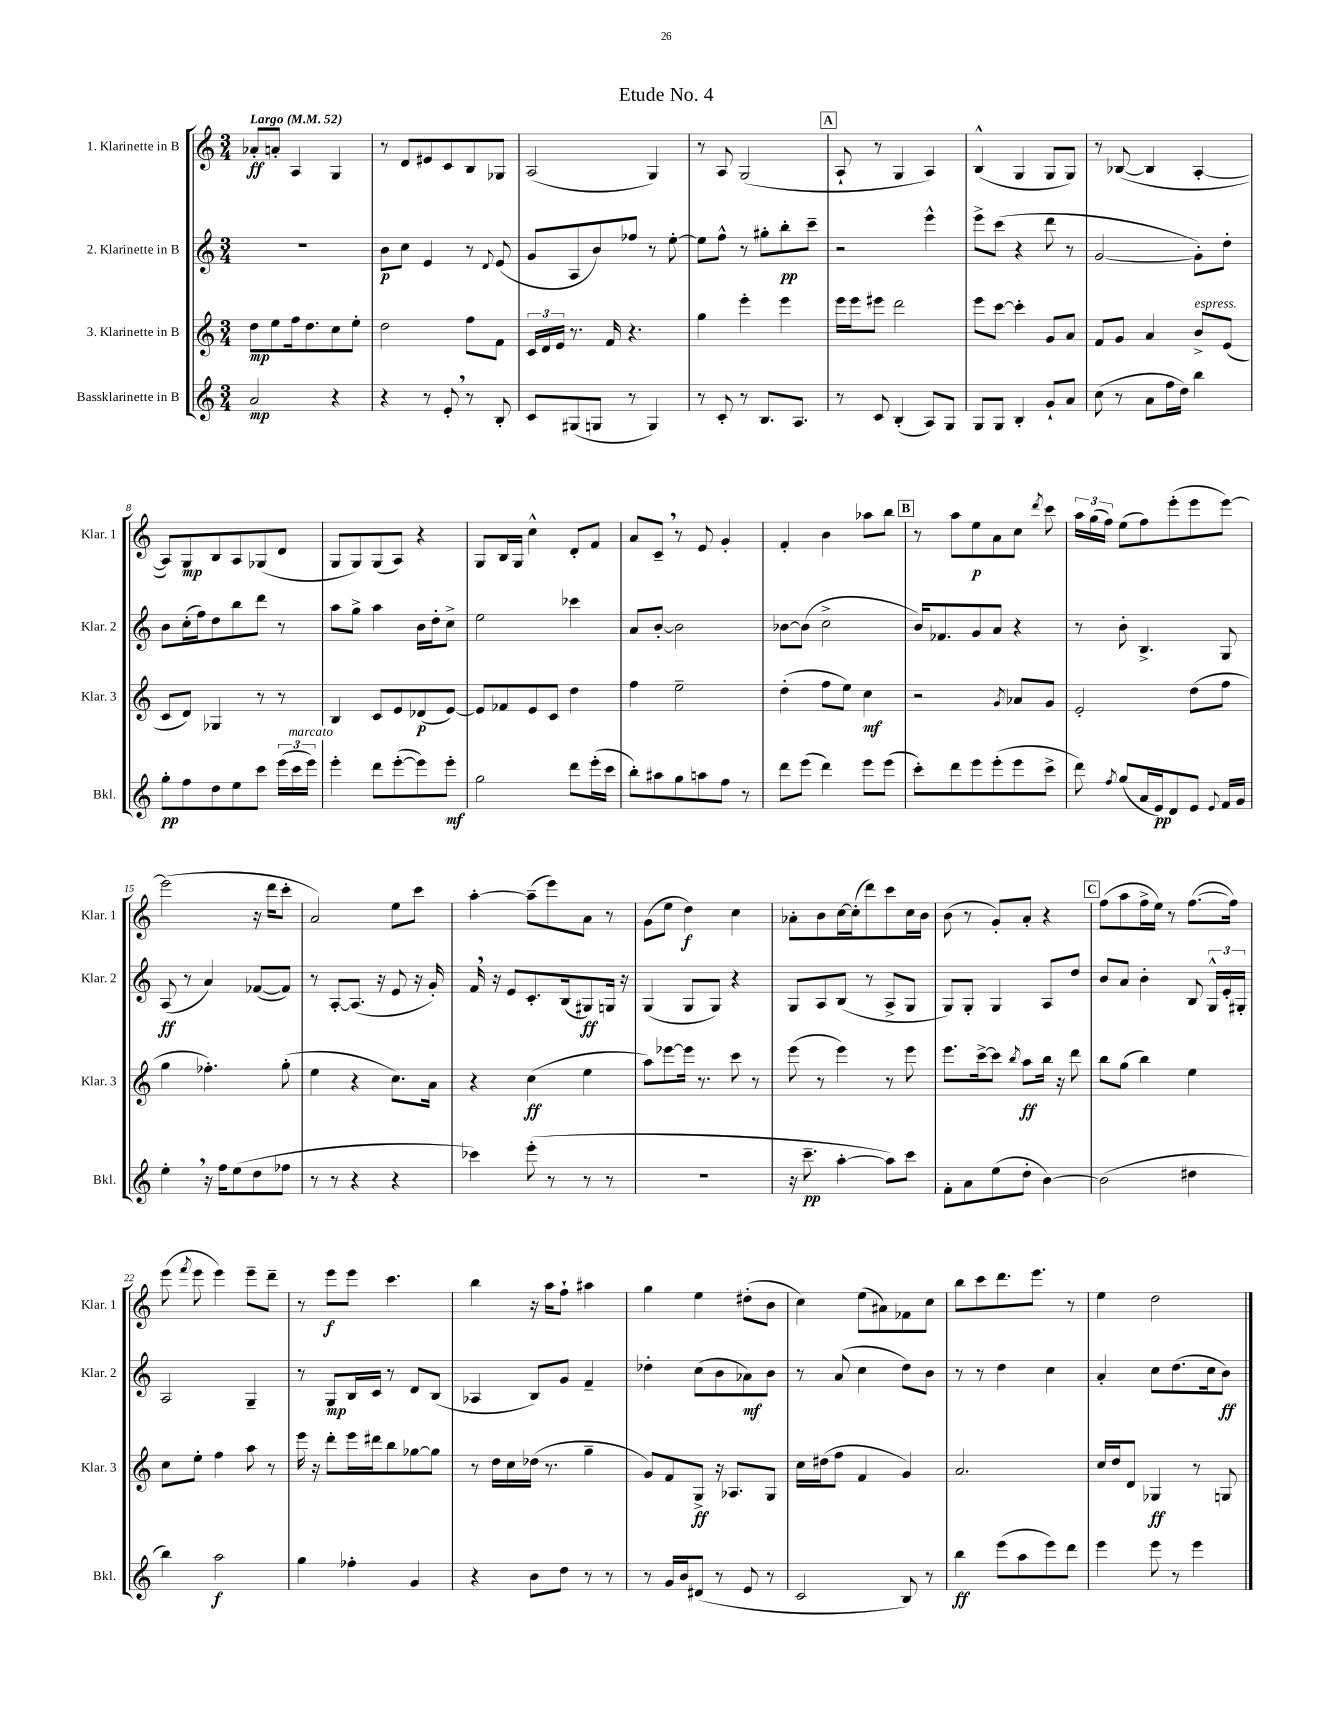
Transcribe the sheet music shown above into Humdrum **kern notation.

**kern	**kern	**kern	**kern
*staff4	*staff3	*staff2	*staff1
*clefG2	*clefG2	*clefG2	*clefG2
*k[]	*k[]	*k[]	*k[]
*M3/4	*M3/4	*M3/4	*M3/4
*MM52	*MM52	*MM52	*MM52
2a/	8dd\L	2.r	8a-'/L
.	8ee\	.	8a'/J
.	16ff\k	.	4A/
.	8.dd\	.	.
4r	8cc\	.	4G/
.	8ee'\J	.	.
=	=	=	=
4r	2dd\	8b\L	8r
.	.	8cc\J	8d/L
8r	.	4e/	8e#/
8e'/	.	.	8c/
8r	8ff\L	8r	8B/
.	.	8qqd/	.
8B'/	8f\J	(8e/	8G-/J
=	=	=	=
8c/L	24c/LL	8g/L	(2A/
.	24d/	.	.
.	24e/JJ	.	.
(8G#/	8.r	8A/	.
8G/J	.	8b/)	.
.	16f/	.	.
8r	4.r	8ff-/J	.
4G/)	.	8r	4G/)
.	.	[8ee'\	.
=	=	=	=
8r	4gg\	8ee\]L	8r
8c'/	.	8ff^^\J	8A/
8r	4eee'\	8r	(2G/
8.B/L	.	8gg#'\L	.
.	4eee\	8bb'\	.
8.A/J	.	.	.
.	.	8ccc~\J	.
=	=	=	=
8r	16eee\LL	2r	8A`/
.	16eee\J	.	.
8c/	8eee#\J	.	8r
(4B'/	2ddd\	.	4G/
8A/L)	.	4eee^^\	4A/)
8G/J	.	.	.
=	=	=	=
8G/L	8eee\L	8eee^\L	(4B^^/
8G/J	[8ccc\J	(8ccc\J	.
4B'/	4ccc'\]	4r	4G/
8g`/L	8g/L	8ddd\	8G/L
8a/J	8a/J	8r	8G/J)
=	=	=	=
(8cc\	8f/L	[2g/	8r
8r	8g/J	.	([8B-/
8a\L	4a/	.	4B-/]
16ff\L	.	.	.
16dd\JJ)	.	.	.
4bb\	8b^/L	8g'\]L)	[4A'/
.	(8e/J	8dd'\J	.
=	=	=	=
8gg'\L	8c/L	8b\L	8A/]L)
8ff\	8d/J)	(16cc'\L	8G/
.	.	16ff\J)	.
8dd\	4G-/	8dd\	8B/
8ee\	.	8bb\	8A/
8ccc\J	8r	8ddd\J	(8G-/
(24eee\LL	8r	8r	8d/J
24ccc\	.	.	.
24eee\JJ)	.	.	.
=	=	=	=
4eee'\	4B/	8aa\L	8G/L
.	.	8gg^\J	8G/)
8ddd\L	8c/L	4aa\	(8G/
([8eee'\	8e/	.	8A/J)
8eee\])	(8d-/	16b\LL	4r
.	.	16dd'\J	.
8eee'\J	[8e/J)	8cc^\J	.
=	=	=	=
2gg\	8e/]L	2ee\	8G/L
.	8f-/	.	16B/L
.	.	.	16G/JJ
.	8e/	.	4cc^^\
.	8c/J	.	.
8ddd\L	4dd\	4ccc-\	8d'/L
(16eee'\L	.	.	8f/J
16ccc\JJ	.	.	.
=	=	=	=
8bb'\L)	4ff\	8a/L	8a/L
8aa#\	.	[8b'/J	8c~/J
8gg\	2ee~\	2b\]	8r
8aa\	.	.	8e/
8ff\J	.	.	4g'/
8r	.	.	.
=	=	=	=
8ddd\L	(4dd'\	[8b-\L	4f'/
(8eee\J	.	(8b-\]J	.
4ddd\)	8ff\L	2cc^\	4b\
.	8ee\J)	.	.
8eee\L	4cc\	.	8aa-\L
(8eee\J	.	.	8bb\J
=	=	=	=
8ccc'\L)	2r	16b/LK)	8r
.	.	8.f-/	.
8ddd\	.	.	8aa\L
8eee\	.	8g/	8ee\
(8eee'\	.	8a/J	8a\
.	8qg/	.	.
8eee\	8a-/L	4r	8cc\J
.	.	.	8qddd/
8ccc^\J	8g/J	.	8ccc\
=	=	=	=
8ddd\)	2e'/	8r	24aa\LL
.	.	.	(24gg\
.	.	.	24ff\JJ)
8qff/	.	.	.
(8gg/L	.	8b'\	(8ee\L
16a/L	.	4.B^/	8ff\)
16e/J)	.	.	.
8d/	.	.	(8eee'\
8e/J	(8dd\L	.	8eee\
8qqe/	.	.	.
16f/LL	8ff\J	8G/	[8eee\J)
16g/JJ	.	.	.
=	=	=	=
4ee'\	4gg\	(8A/	(2eee\]
.	.	8r	.
16r	4.ff-'\)	4a/)	.
16ff\LK	.	.	.
(8ee\	.	.	.
8dd\	.	([8f-/L	16r
.	.	.	16ddd\LK
8ff-\J	(8gg'\	8f-/]J)	8ccc'\J
=	=	=	=
8r	4ee\	8r	2a/)
8r	.	[8A'/L	.
4r	4r	(8.A/]J	.
.	.	16r	.
4r	8.cc\L)	8e/	8ee\L
.	.	16r	8ccc\J
.	16a\Jk	16g'/)	.
=	=	=	=
4ccc-\)	4r	16f/	[4aa'\
.	.	16r	.
.	.	8e/L	.
(8eee'\	(4cc\	8.c'/	(8aa~\]L
8r	.	.	8eee\)
.	.	(16B/k	.
8r	4ee\	8G#/)	8a\J
8r	.	16G/Jk	8r
.	.	16r	.
=	=	=	=
2.r	8aa\L)	(4G/	(8g\L
.	[8eee-\	.	8ee\J
.	16eee-\]Jk	8G/L	4dd\)
.	8.r	.	.
.	.	8G/J)	.
.	8ccc\	4r	4cc\
.	8r	.	.
=	=	=	=
16r	(8eee\	8G/L	8a-'\L
8.ccc~\	.	.	.
.	8r	8A/	8b\
[4aa'\	4eee\)	(8B/J	[16cc\L
.	.	.	(16cc'\]J
.	.	8r	8ddd\)
8aa\]L)	8r	8A^/L	8ccc\
8ccc\J	8eee\	8G/J	16cc\L
.	.	.	16b\JJ
=	=	=	=
8f'\L	8.eee\L	8G/L)	(8b\
8a\	.	8G'/J	8r
.	[16ccc^\k	.	.
(8ee\	8ccc\]J	4G/	8g'/L)
.	8qbb/	.	.
8dd'\J	8aa\L	.	8a'/J
[4b\)	16bb\Jk	8A/L	4r
.	16r	.	.
.	8ddd\	8dd/J	.
=	=	=	=
(2b\]	8bb\L	8b/L	(8ff\L
.	(8gg\J	8a/J	8aa\
.	4bb\)	4b'\	16ff^\L
.	.	.	16ee\JJ)
.	.	.	8r
4dd#\	4ee\	8B/	([8.ff\L
.	.	24G^^/LL	.
.	.	24e'/	.
.	.	.	16ff\]Jk)
.	.	24G#'/JJ	.
=	=	=	=
4bb\)	8cc\L	2A/	(8eee\
.	.	.	8qfff/
.	8ee'\J	.	8eee\
2aa\	4ff\	.	4eee\)
.	8aa\	4G~/	8eee~\L
.	8r	.	8ddd~\J
=	=	=	=
4gg\	16eee\	8r	8r
.	16r	.	.
.	8ddd'\L	8G/L	8eee\L
4ff-'\	16eee\L	16B/L	8eee\J
.	16ddd#\J	16c/JJ	.
.	8bb\	8r	4.ccc\
4g/	[8gg-\	8d/L	.
.	8gg-\]J	(8B/J	.
=	=	=	=
4r	8r	4A-/	4bb\
.	16dd\LL	.	.
.	16cc\	.	.
8b\L	(16dd-\JJ	8B/L)	16r
.	8.r	.	16aa\LK
8dd\J	.	8g/J	8ff`\J
8r	4gg~\	4f~/	4aa#\
8r	.	.	.
=	=	=	=
8r	8g/L)	4dd-'\	4gg\
16g/LL	8f/	.	.
16b/J	.	.	.
(8d#/J	8G^/J	(8cc\L	4ee\
8r	16r	8b\	.
.	8.A-/L	.	.
8e/	.	8a-\)	(8dd#'\L
8r	8G/J	8b\J	8b\J
=	=	=	=
2c/	16cc\LL	8r	4cc\)
.	(16dd#\J	.	.
.	8ff\J	(8a/	.
.	4f/	4cc\	(8ee\L
.	.	.	8a#\)
8B/)	4g/)	8dd\L)	8f-\
8r	.	8b\J	8cc\J
=	=	=	=
4bb\	2.a/	8r	8bb\L
.	.	8r	8ccc\
(8eee\L	.	4dd\	8.ddd\
8aa\	.	.	.
.	.	.	8.eee\J
8eee\)	.	4cc\	.
8ddd\J	.	.	8r
=	=	=	=
4eee\	16cc/LL	4a'/	4ee\
.	16dd/J	.	.
.	8d/J	.	.
8eee\	4G-/	8cc\L	2dd\
8r	.	(8.dd\	.
4eee\	8r	.	.
.	.	16cc\k	.
.	8G/	8b\J)	.
==	==	==	==
*-	*-	*-	*-
